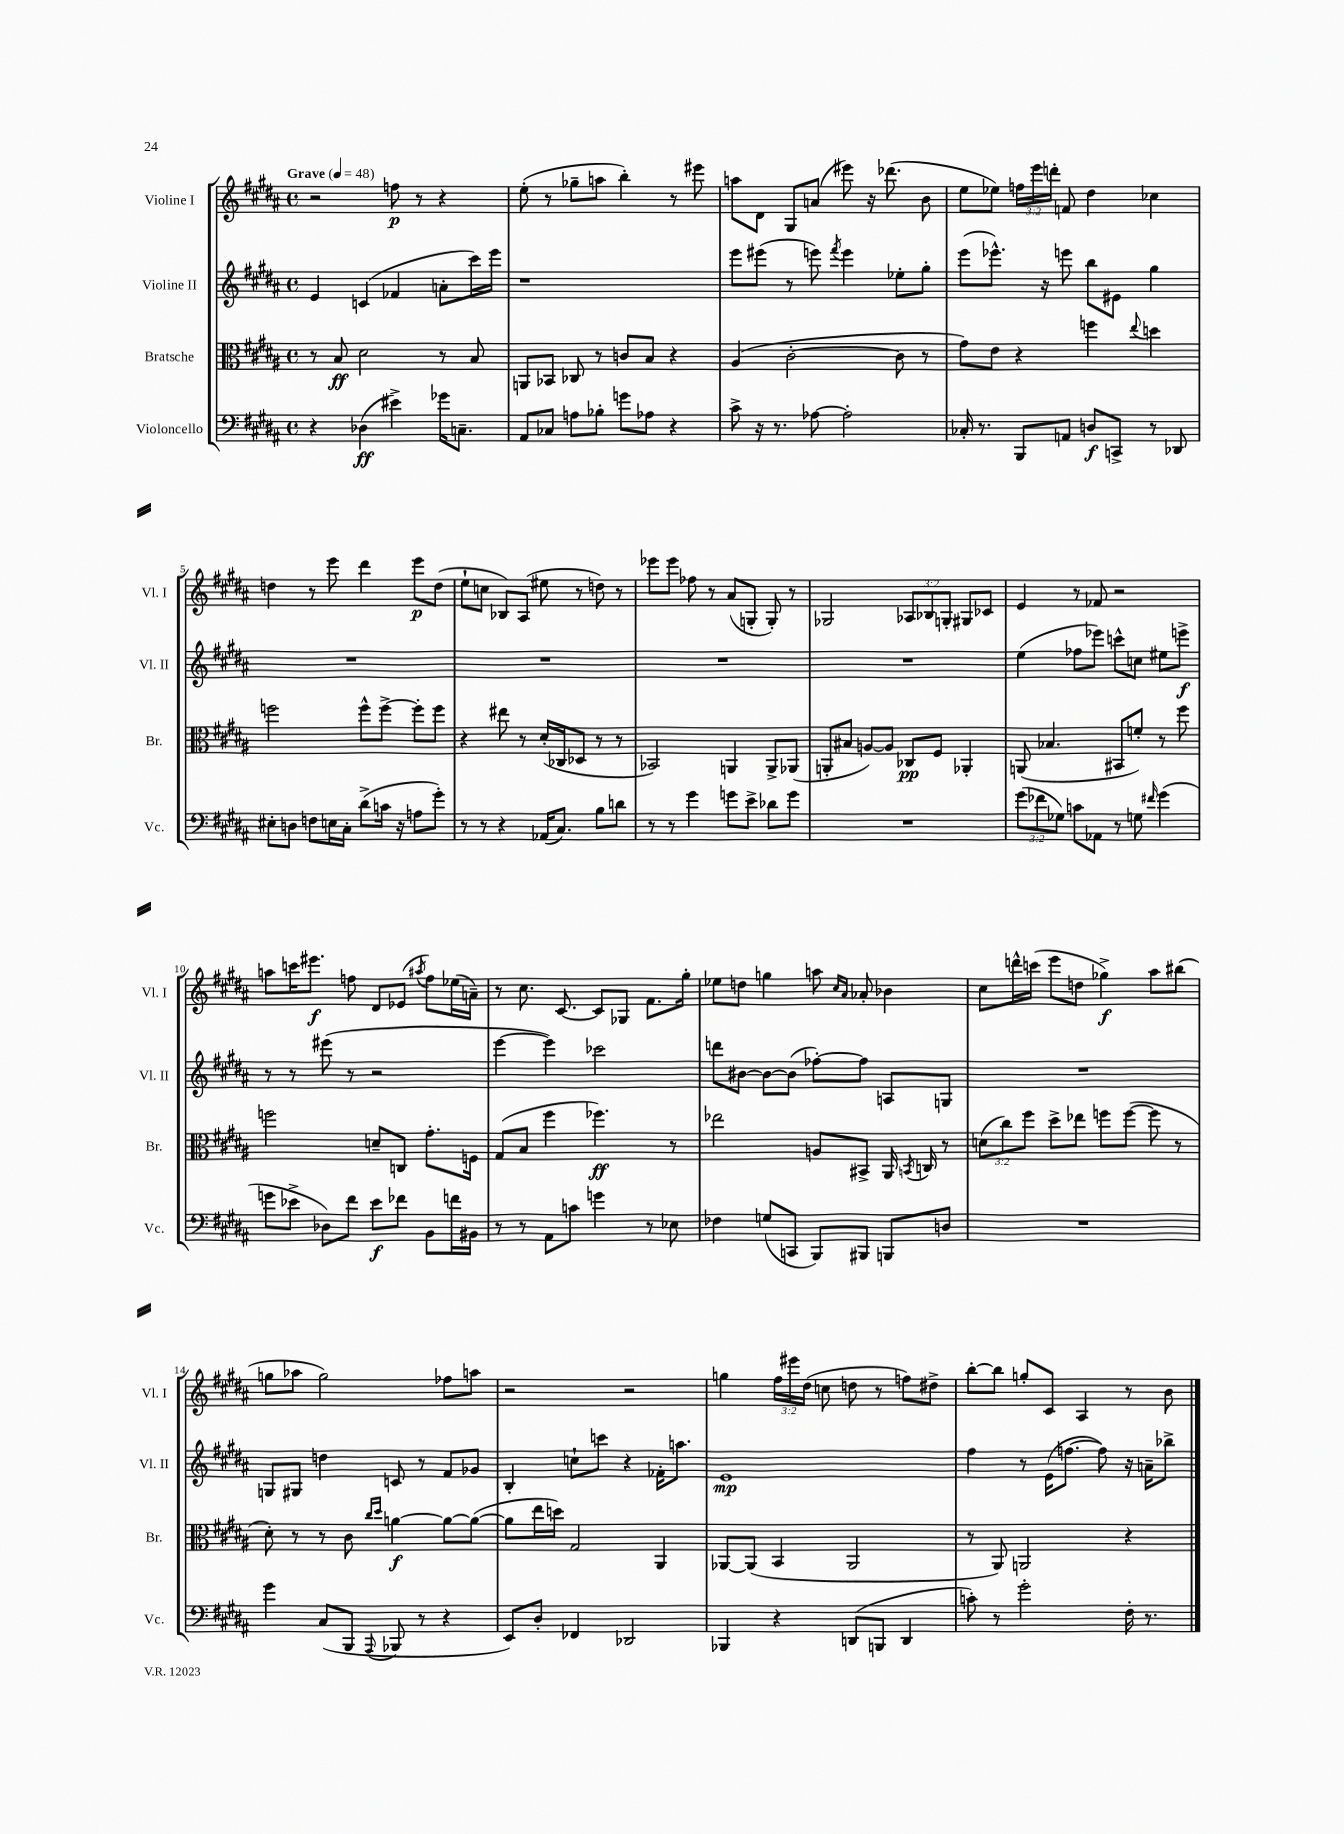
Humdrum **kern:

**kern	**kern	**kern	**kern
*staff4	*staff3	*staff2	*staff1
*clefF4	*clefC3	*clefG2	*clefG2
*k[f#c#g#d#a#]	*k[f#c#g#d#a#]	*k[f#c#g#d#a#]	*k[f#c#g#d#a#]
*M4/4	*M4/4	*M4/4	*M4/4
*met(c)	*met(c)	*met(c)	*met(c)
*MM48	*MM48	*MM48	*MM48
4r	8r	4e	2r
.	8B	.	.
(4D-	2d#	(4c	.
4e#^)	.	4f-	8ff
.	.	.	8r
16g-	8r	8a'	4r
8.C~	.	.	.
.	8B	16ccc#)	.
.	.	16eee	.
=	=	=	=
8AA#	8AA	1r	(8ee'
8C-	8BB-	.	8r
8A	8C-	.	8gg-~
8B-'	8r	.	8aa
8g	8c	.	4bb')
8A-	8B	.	.
4r	4r	.	8r
.	.	.	8eee#
=	=	=	=
8c#^	(4A#	8eee	8aa
16r	.	(8eee#	8d#
8.r	.	.	.
.	[2c#'	8r	8G#
[8A-	.	8eee)	(8a
.	.	8qfff#	.
2A-']	.	4eee	8eee#)
.	.	.	16r
.	.	.	(8.ddd-
.	8c#]	8ee-'	.
.	8r	8gg#'	8b
=	=	=	=
16C-'	8g#)	(8eee	8ee
8.r	.	.	.
.	8e	8.eee-^^)	8ee-)
8BBB	4r	.	24ff
.	.	.	24eee
.	.	16r	.
.	.	.	24ddd'
8AA	.	8eee	8f
8D	4ff	8bb	4dd#
8CC^	.	8e#	.
.	8qqee	.	.
8r	4dd	4gg#	4cc-
8DD-	.	.	.
=	=	=	=
8E#'	2ff	1r	4dd
8D	.	.	.
8F	.	.	8r
16E	.	.	8eee
16C#'	.	.	.
(8d#^	8ff^^	.	4ddd#
16c	[8ff^	.	.
16r	.	.	.
8A	8ff']	.	8eee
8g#')	8ff	.	(8dd
=	=	=	=
8r	4r	1r	8ee`
8r	.	.	8cc
4r	8ee#	.	8B-)
.	8r	.	(8A#
(16AA-	(16d#'	.	8ee#
8.C#)	16C-	.	.
.	8D-	.	8r
8B	8r	.	8dd)
8d	8r	.	8r
=	=	=	=
8r	2BB-)	1r	8eee-
8r	.	.	8eee-
4g#	.	.	8ff-
.	.	.	8r
8g	4AA	.	(8a#
8e^	.	.	8G'
8d-	8AA^	.	8G')
8g	(8AA-	.	8r
=	=	=	=
1r	8AA'	1r	2G-
.	8B#	.	.
.	[8A)	.	.
.	8A]	.	.
.	8C-	.	12A-
.	.	.	12B-
.	8F#	.	.
.	.	.	12G'
.	4AA-'	.	8G#
.	.	.	8c-
=	=	=	=
(12g#	(8AA	(4ee	4e
12f-	.	.	.
.	4.B-	.	.
12G-)	.	.	.
8c	.	8ff-	8r
8AA-	.	8eee-)	8f-
8r	8BB#	8ccc^^	2r
8G	8f')	8cc	.
16qqf#	.	.	.
(4g#	8r	8ee#	.
.	8ff#	8eee^	.
=	=	=	=
8g	2ff	8r	8aa
8e-^	.	8r	16ccc
.	.	.	8.eee#
8D-)	.	(8eee#	.
8f#	.	8r	8ff
8e-	8d~	2r	8d#
8f-	8C	.	(8e-
.	.	.	8qaa#
8BB	8.g#'	.	8ff)
16f	.	.	(16ee-
16BB#	16F	.	16a~)
=	=	=	=
8r	(8G#	[4eee	8r
8r	8B	.	8.cc#
8AA#	4ff#	4eee])	.
.	.	.	[8.c#
8c	.	.	.
4g	4.ff-)	2ccc-	8c#]
.	.	.	8G-
8r	.	.	8.f#
8E-	8r	.	.
.	.	.	16gg#'
=	=	=	=
4F-	2ee-	8ddd	8ee-
.	.	[8b#	8dd
(8G	.	8b#_	4gg
8CC	.	(8b#]	.
8BBB)	8A	[8ff-')	8aa
.	.	.	16qqcc#
.	.	.	16qqa#
8BBB#	8BB#^	8ff-]	8a-'
8BBB	16AA#	8A	4b-
.	8qBB	.	.
.	16C	.	.
8D	8r	8G	.
=	=	=	=
1r	(12d	1r	8cc#
.	12cc#)	.	.
.	.	.	16ddd^^
.	12ff#	.	.
.	.	.	(16ccc
.	8dd#^	.	8eee
.	8ee-	.	8dd
.	8ff	.	4gg-^)
.	([8ff	.	.
.	8ff]	.	8aa#
.	8r	.	(8bb#
=	=	=	=
4g#	8d#')	8G	8gg
.	8r	8G#	8aa-
(8C#	8r	4dd	2gg)
8BBB	8c#	.	.
.	16qqcc#	.	.
8qqAAA#	16qqdd#	.	.
8BBB-	[4a	8c	.
8r	.	8r	.
4r	8a_	8f#	8ff-
.	(8a_	8g-	8aa
=	=	=	=
8EE)	8a]	4B'	2r
8D#'	16ee	.	.
.	16dd)	.	.
4FF-	2G#	8cc`	.
.	.	8ccc	.
2DD-	.	4r	2r
.	4AA#	16f-'	.
.	.	8.aa	.
=	=	=	=
4BBB-	[8AA-	1e	4gg
.	(8AA-]	.	.
4r	4BB	.	24ff#
.	.	.	24eee#
.	.	.	(24dd#
.	.	.	8cc
(8DD	2AA-	.	8dd
8BBB	.	.	8r
4DD	.	.	8ff)
.	.	.	8dd#^
=	=	=	=
8c')	8r	4ff#	[8bb'
8r	8AA#)	.	8bb]
2g#'	2AA	8r	8gg'
.	.	(16e	8c#
.	.	[8.ff	.
.	.	.	4A#
.	.	8ff])	.
16F#'	4r	16r	8r
8.r	.	16a~	.
.	.	8bb-^	8b
==	==	==	==
*-	*-	*-	*-
